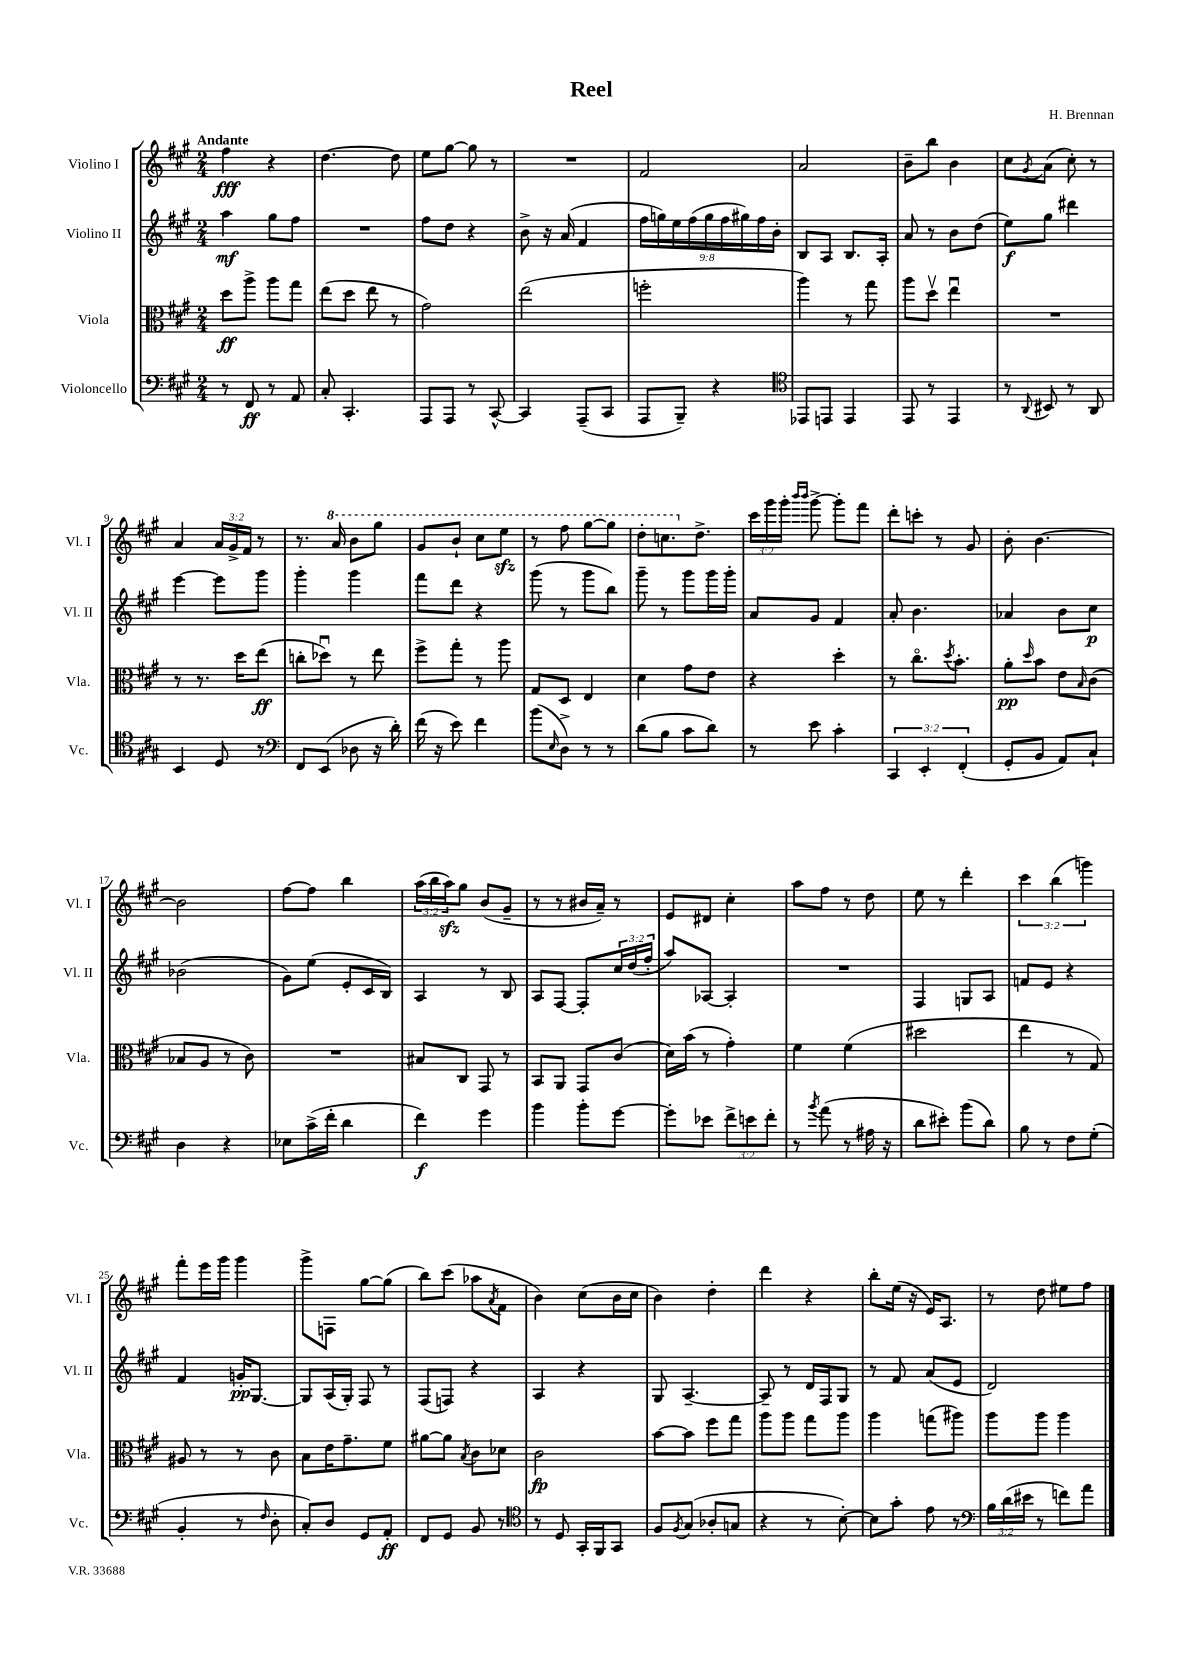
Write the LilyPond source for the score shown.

\header { title = "Reel" composer = "H. Brennan" }
<<
\new StaffGroup <<
\new Staff = "s0" \with { instrumentName = "Violino I" shortInstrumentName = "Vl. I" } {
    \clef treble \key a \major \numericTimeSignature \time 2/4 \override Staff.TupletNumber.text = #tuplet-number::calc-fraction-text \tempo "Andante"
    fis''4\fff r4 |
    d''4.~ d''8 |
    e''8 gis''8~ gis''8 r8 |
    R2 |
    fis'2 |
    a'2 |
    b'8-- b''8 b'4 |
    cis''8 \acciaccatura { gis'8 } a'8( cis''8-.) r8 |
    a'4 \tuplet 3/2 { a'16 gis'16-> fis'16 } r8 |
    r8. \ottava #1 a''16 b''8 gis'''8 |
    gis''8 b''8-! cis'''8 e'''8\sfz |
    r8 fis'''8 gis'''8~ gis'''8 |
    d'''8-. c'''8. \ottava #0 d''8.-> |
    \tuplet 3/2 { cis'''16 gis'''16 gis'''16-. } \grace { b'''16 b'''16 } gis'''8~-> gis'''8-. fis'''8 |
    d'''8-. c'''8-. r8 gis'8 |
    b'8-. b'4.~ |
    b'2 |
    fis''8~ fis''8 b''4 |
    \tuplet 3/2 { a''16( b''16 a''16\sfz) } gis''8 b'8( gis'8-- |
    r8 r8 bis'16 a'16--) r8 |
    e'8 dis'8 cis''4-. |
    a''8 fis''8 r8 d''8 |
    e''8 r8 d'''4-. |
    \tuplet 3/2 { cis'''4 b''4( g'''4) } |
    fis'''8-. e'''16 gis'''16 gis'''4 |
    gis'''8-> f8 gis''8~ gis''8( |
    b''8) cis'''8( aes''8 \acciaccatura { a'8 } fis'8 |
    b'4) cis''8( b'16 cis''16 |
    b'4) d''4-. |
    d'''4 r4 |
    b''8-. e''16( r16 e'16) a8. |
    r8 d''8 eis''8 fis''8 \bar "|." |
}
\new Staff = "s1" \with { instrumentName = "Violino II" shortInstrumentName = "Vl. II" } {
    \clef treble \key a \major \numericTimeSignature \time 2/4 \override Staff.TupletNumber.text = #tuplet-number::calc-fraction-text
    a''4\mf gis''8 fis''8 |
    R2 |
    fis''8 d''8 r4 |
    b'8-> r16 a'16( fis'4 |
    \tuplet 9/8 { fis''16 g''16) e''16 fis''16( g''16 fis''16 gis''16) fis''16 b'16-. } |
    b8 a8 b8. a16-. |
    a'8 r8 b'8 d''8( |
    e''8\f) gis''8 dis'''4 |
    e'''4~ e'''8 gis'''8 |
    gis'''4-. gis'''4 |
    fis'''8 d'''8 r4 |
    gis'''8( r8 gis'''8 b''8) |
    gis'''8-- r8 gis'''8 gis'''16 gis'''16-. |
    a'8 gis'8 fis'4 |
    a'8-. b'4. |
    aes'4 b'8 cis''8\p |
    bes'2( |
    gis'8) e''8( e'8-. cis'16 b16) |
    a4 r8 b8 |
    a8 fis8~ fis8-. \tuplet 3/2 { cis''16 d''16( fis''16-. } |
    a''8) aes8~ aes4-. |
    R2 |
    fis4 g8 a8 |
    f'8 e'8 r4 |
    fis'4 g'16-.\pp gis8.~ |
    gis8 a16( gis16-.) fis8 r8 |
    fis8( f8) r4 |
    a4 r4 |
    gis8 a4.~-- |
    a8-- r8 d'16 fis16 gis8 |
    r8 fis'8 a'8( e'8 |
    d'2) \bar "|." |
}
\new Staff = "s2" \with { instrumentName = "Viola" shortInstrumentName = "Vla." } {
    \clef alto \key a \major \numericTimeSignature \time 2/4
    d''8\ff a''8-> a''8 gis''8 |
    e''8( d''8 e''8 r8 |
    gis'2) |
    e''2( |
    f''2-. |
    a''4) r8 gis''8 |
    a''8 d''8\upbow e''4\downbow |
    R2 |
    r8 r8. d''16 e''8\ff( |
    c''8-. des''8\downbow) r8 e''8 |
    fis''8-> gis''8-. r8 a''8 |
    gis8 d8 e4 |
    d'4 gis'8 e'8 |
    r4 d''4-. |
    r8 cis''8.\flageolet \acciaccatura { d''8 } b'8.-. |
    a'8-.\pp \grace { d''16 } b'8 e'8 \grace { b16 } cis'8( |
    bes8 a8 r8 cis'8) |
    R2 |
    bis8 cis8 gis,8 r8 |
    b,8 a,8 gis,8 cis'8( |
    d'16) b'16( r8 gis'4-.) |
    fis'4 fis'4( |
    dis''2 |
    e''4 r8 gis8) |
    ais8 r8 r8 cis'8 |
    b8 e'16 gis'8.-- fis'8 |
    ais'8~ ais'8 \acciaccatura { b8 } cis'8 des'8 |
    cis'2\fp |
    b'8~ b'8 fis''8 gis''8 |
    a''8 a''8 gis''8 a''8 |
    a''4 g''8( ais''8) |
    a''8 a''8 a''4 \bar "|." |
}
\new Staff = "s3" \with { instrumentName = "Violoncello" shortInstrumentName = "Vc." } {
    \clef bass \key a \major \numericTimeSignature \time 2/4 \override Staff.TupletNumber.text = #tuplet-number::calc-fraction-text
    r8 fis,8\ff r8 a,8 |
    cis8-. cis,4.-. |
    a,,8 a,,8 r8 cis,8~-^ |
    cis,4 a,,8--( cis,8 |
    a,,8 b,,8--) r4 |
    \clef tenor ees,8 e,8 e,4 |
    e,8 r8 e,4 |
    r8 \appoggiatura { a,8 } bis,8 r8 a,8 |
    b,4 d8 r8 |
    \clef bass fis,8 e,8( des8 r16 d'16-.) |
    fis'16( r16 e'8) fis'4 |
    b'8( \grace { e16 } d8->) r8 r8 |
    d'8( b8 cis'8 d'8) |
    r8 e'8 cis'4-. |
    \tuplet 3/2 { cis,4 e,4-. fis,4-.( } |
    gis,8-. b,8 a,8) cis8-! |
    d4 r4 |
    ees8 cis'16->( fis'16-. d'4 |
    fis'4\f) gis'4 |
    b'4 b'8-. gis'8~ |
    gis'8-. ees'8 \tuplet 3/2 { fis'8-> e'8 fis'8-. } |
    r8 \acciaccatura { b'8 } a'8( r8 ais16 r16 |
    d'8 eis'8-.) b'8( d'8) |
    b8 r8 fis8 gis8-.( |
    b,4-. r8 \grace { fis16 } d8-. |
    cis8-.) d8 gis,8 a,8-.\ff |
    fis,8 gis,8 b,8 r8 |
    \clef tenor r8 d8 gis,16-. fis,16 gis,8 |
    fis8 \acciaccatura { fis8 } gis8( aes8-. g8 |
    r4 r8 b8~-.) |
    b8 gis'8-. e'8 r8 |
    \clef bass \tuplet 3/2 { b16 d'16( eis'16 } r8 f'8) a'8 \bar "|." |
}
>>
>>
